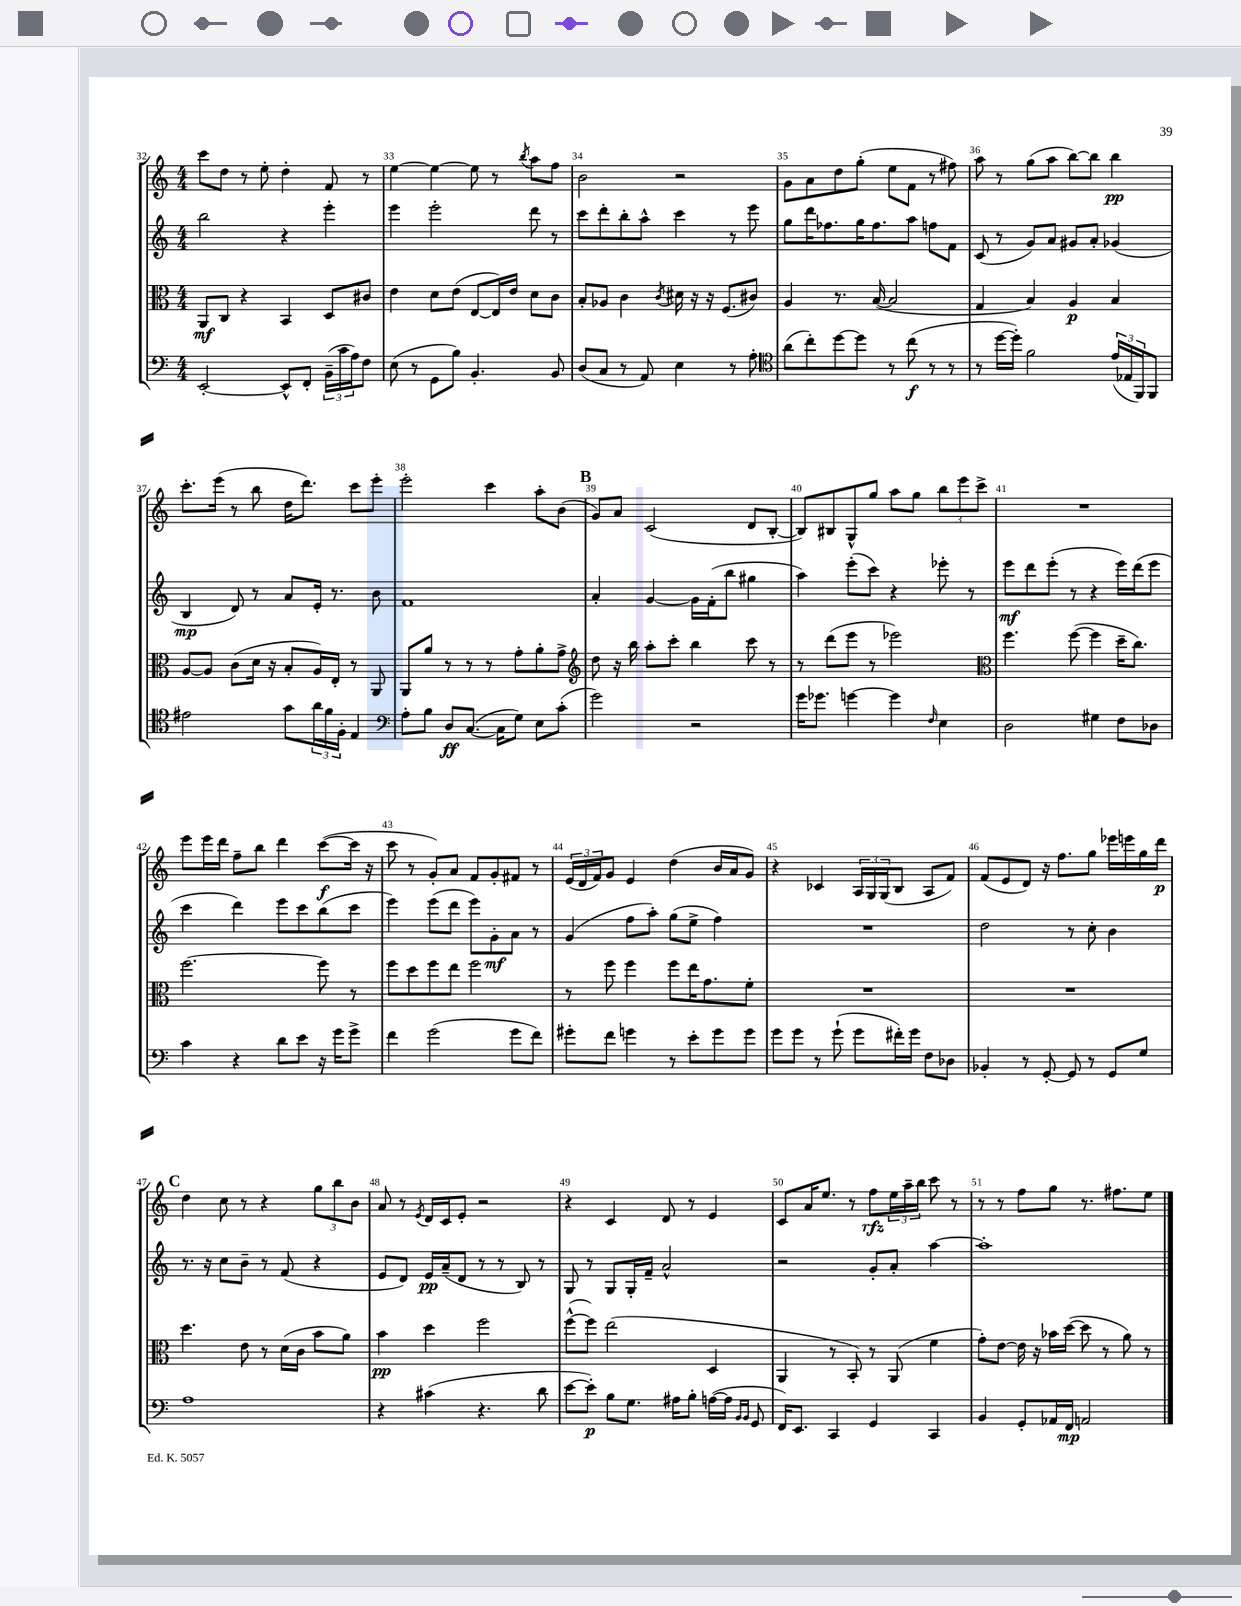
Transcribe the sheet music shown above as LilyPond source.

<<
\new StaffGroup <<
\new Staff = "s0" {
    \clef treble \key c \major \numericTimeSignature \time 4/4
    c'''8 d''8 r8 e''8-. d''4-. f'8 r8 |
    e''4~ e''4~ e''8 r8 \acciaccatura { b''8 } a''8 f''8 |
    b'2 r2 |
    g'8 a'8 d''8 g''8-.( e''8 f'8 r8 fis''8) |
    a''8 r8 g''8( a''8 b''8~) b''8 b''4\pp |
    c'''8.-. e'''16( r8 b''8 d''16 d'''8.) c'''8 e'''8-. |
    e'''2-. c'''4 a''8-. b'8( |
    \mark \markup { \bold "B" } g'8) a'8 c'2( d'8 b8~-. |
    b8) bis8 g8-^ g''8 a''8 g''8 \tuplet 3/2 { b''8 e'''8 c'''8-> } |
    R1 |
    e'''8 e'''16 d'''16 f''8-- b''8 d'''4 c'''8~\f( c'''16 r16 |
    c'''8 r8 g'8-.) a'8 f'8 g'8-. fis'8 r8 |
    \tuplet 3/2 { e'16( d'16 f'16) } g'8 e'4 d''4( b'16 a'16 g'8) |
    r4 ces'4 \tuplet 3/2 { a16 g16 g16( } b8 a8 f'8) |
    f'8( e'8 d'8) r16 f''8. g''8 ees'''16 e'''16 g''16 d'''16\p |
    \mark \markup { \bold "C" } d''4 c''8 r8 r4 \tuplet 3/2 { g''8 b''8 b'8 } |
    a'8 r8 \acciaccatura { e'8 } d'16 c'16 e'8-. r2 |
    r4 c'4 d'8 r8 e'4 |
    c'8 a'16 e''8. r8 f''8\rfz \tuplet 3/2 { e''16 a''16-- b''16 } c'''8 r8 |
    r8 r8 f''8 g''8 r8. fis''8. e''8 \bar "|." |
}
\new Staff = "s1" {
    \clef treble \key c \major \numericTimeSignature \time 4/4
    b''2 r4 e'''4-. |
    e'''4 e'''2-. d'''8 r8 |
    c'''8 d'''8-. b''8-. a''8-^ c'''4 r8 e'''8 |
    g''8 d'''16 fes''8. g''16 fes''8. a''8 f''8 f'8 |
    c'8( r8 g'8) a'8 gis'8 a'8-. ges'4( |
    b4\mp d'8) r8 a'8 e'16-. r8. b'8 |
    f'1 |
    \mark \markup { \bold "B" } a'4-. g'4~ g'16 f'16-.( b''8 gis''4 |
    a''4) e'''8-.( c'''8) r4 ees'''8-. r8 |
    e'''8\mf d'''8 e'''8-.( r8 r4 e'''16) d'''16( e'''8 |
    c'''4 d'''4) e'''8 c'''8 b''8( c'''8 |
    e'''4) e'''8( d'''8 e'''8) g'8-.\mf a'8 r8 |
    g'4( f''8 a''8-.) g''8( e''8-> f''4) |
    R1 |
    d''2 r8 c''8-. b'4 |
    \mark \markup { \bold "C" } r8. r16 c''8 b'8-- r8 f'8( r4 |
    e'8 d'8) e'16\pp a'16--( d'8 r8 r8 b8) r8 |
    g8 r8 g8 g16-. f'16-- a'2-^ |
    r2 g'8-. a'8-. a''4~ |
    a''1-. \bar "|." |
}
\new Staff = "s2" {
    \clef alto \key c \major \numericTimeSignature \time 4/4
    a,8\mf c8 r4 b,4 d8 cis'8 |
    e'4 d'8 e'8( e8~ e16) e'16 d'8 c'8 |
    b8-. aes8 c'4 \acciaccatura { c'8 } dis'16 r16 r16 f8.( cis'8) |
    a4 r8. b16~( b2 |
    g4 b4) a4\p b4 |
    a8~ a8 c'8( d'16 r16 b8-. a16) e16-. r8 a,8 |
    a,8 a'8 r8 r8 r8 g'8-. a'8-. g'8-> |
    \mark \markup { \bold "B" } \clef treble d''8 r16 b''16 a''8-. c'''8-. b''4 c'''8 r8 |
    r8 d'''8( e'''8 r8 ees'''2) |
    \clef alto f''4. f''8~( f''4 d''16-- c''8.) |
    f''2.~ f''8 r8 |
    f''8 d''8 f''8 e''8 f''2 |
    r8 f''8 f''4 f''8 e''16 g'8. f'8-. |
    R1 |
    R1 |
    \mark \markup { \bold "C" } d''4. e'8 r8 d'16( c'16 b'8 a'8) |
    b'4\pp d''4 f''2 |
    f''8~-^( f''8) e''2( d4 |
    a,4 r8 b,8-.) r8 a,8( f'4 |
    g'8-.) e'8~ e'16 r16 bes'16 d''16~( d''8 r8 a'8) r8 \bar "|." |
}
\new Staff = "s3" {
    \clef bass \key c \major \numericTimeSignature \time 4/4
    e,2~-. e,8-^ f,8-. \tuplet 3/2 { b,16--( c'16 a16) } f8 |
    e8( r8 g,8 b8) b,4.-. b,8 |
    d8( c8 r8 a,8) e4 r8 a8-. |
    \clef tenor a'8( c''8-.) d''8~ d''8 r8 c''8\f( r8 r8 |
    r8 d''16~ d''16-.) f'2 \tuplet 3/2 { e'16( ees16 f,16) } f,8 |
    eis'2 g'8 \tuplet 3/2 { a'16 f'16 f16-. } e4 |
    \clef bass a8-. b8 d8\ff c8.~( c16 g8) e8 c'8-.( |
    \mark \markup { \bold "B" } g'2) r2 |
    g'16 ges'8. g'4~ g'4 \grace { f16 } e4 |
    d2 gis4 f8 des8 |
    c'4 r4 d'8 e'8 r16 g'16 g'8-> |
    f'4 g'2( g'8 f'8) |
    gis'8-. f'8 g'4 r8 e'8-. g'8 g'8 |
    g'8 g'8 r8 g'8-!( g'8 fis'16-.) g'16 f8 des8 |
    bes,4-. r8 g,8~-. g,8 r8 g,8 g8 |
    \mark \markup { \bold "C" } a1 |
    r4 cis'4( r4. d'8 |
    e'8~ e'8-.\p) b8 g8. ais16 b8-. a16~( a16 \grace { b,16 b,16 } g,8 |
    f,16) e,8. c,4 g,4 c,4 |
    b,4 g,8-. aes,16 f,16\mp a,2 \bar "|." |
}
>>
>>
\layout { \context { \Score currentBarNumber = #32 \override BarNumber.break-visibility = ##(#f #t #t) barNumberVisibility = #all-bar-numbers-visible } }
